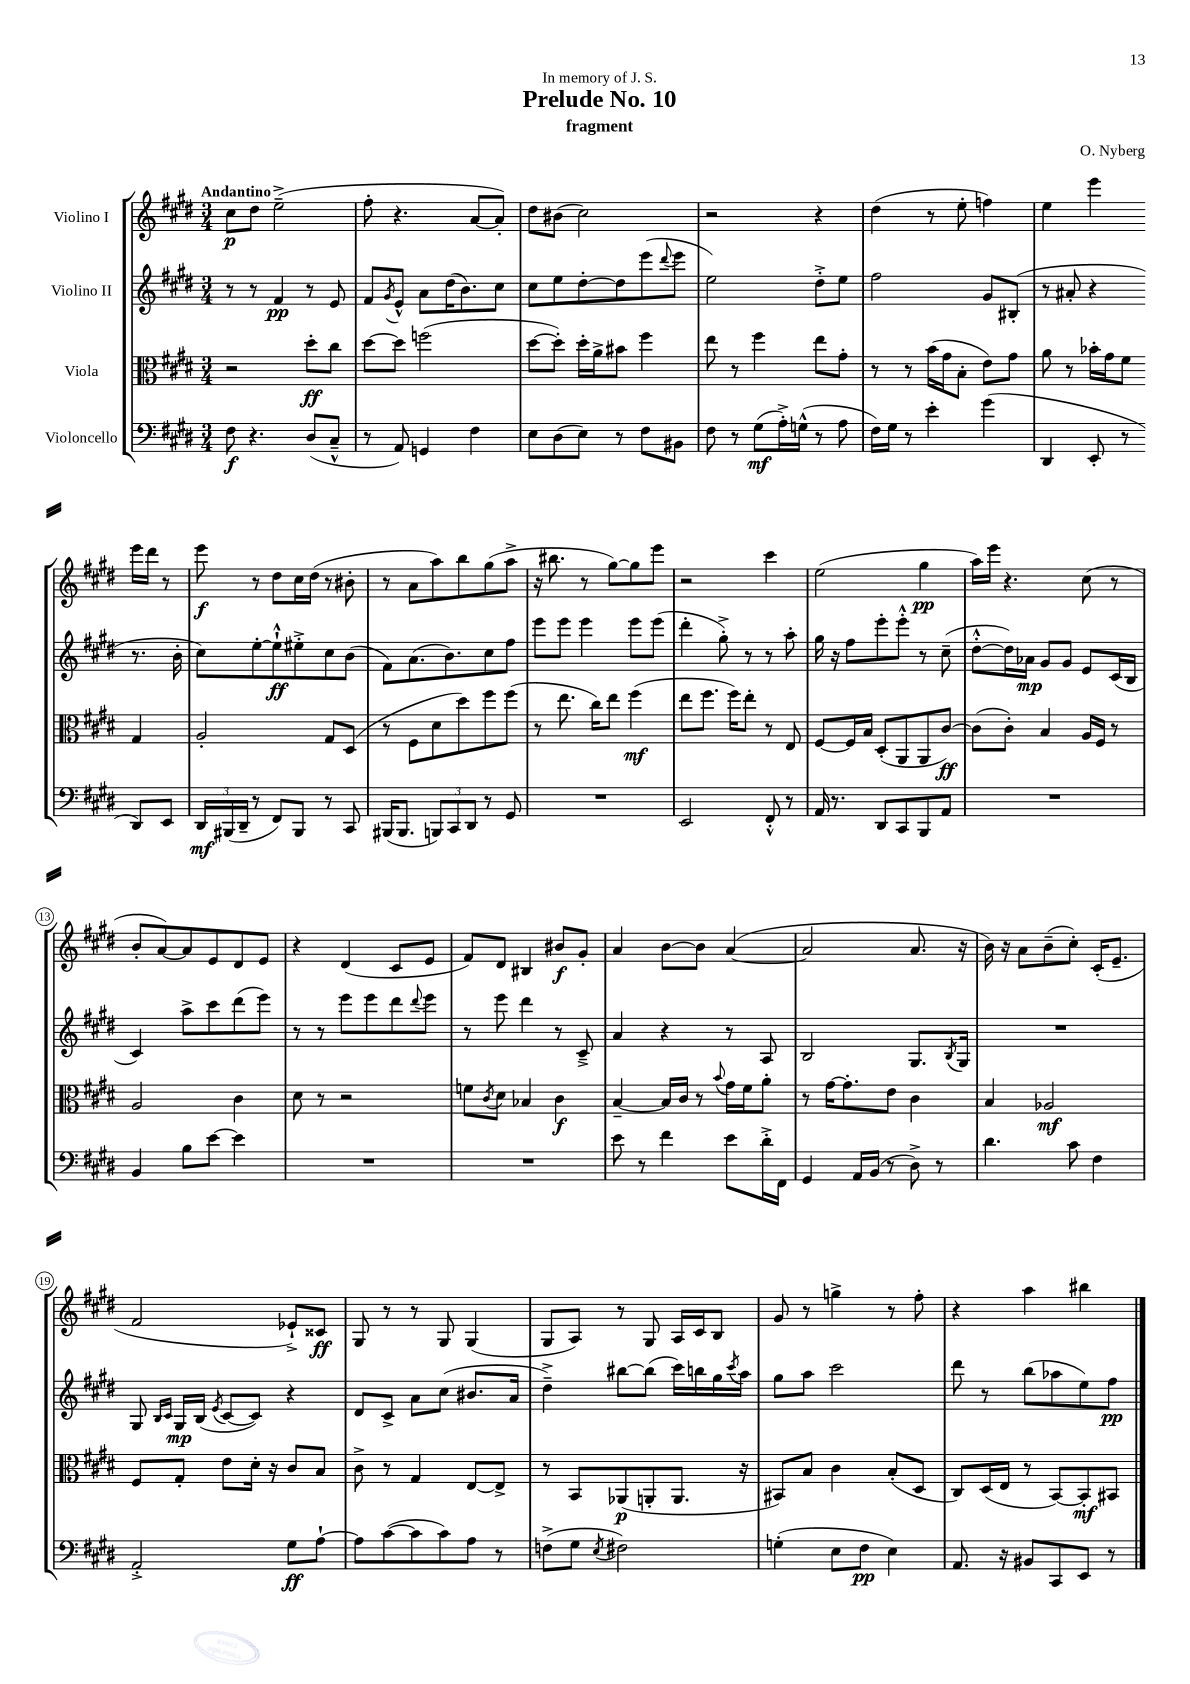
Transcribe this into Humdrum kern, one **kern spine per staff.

**kern	**dynam	**kern	**dynam	**kern	**dynam	**kern	**dynam
*part4	*part4	*part3	*part3	*part2	*part2	*part1	*part1
*staff4	*staff4	*staff3	*staff3	*staff2	*staff2	*staff1	*staff1
*I"Violoncello	*	*I"Viola	*	*I"Violino II	*	*I"Violino I	*
*clefF4	*	*clefC3	*	*clefG2	*	*clefG2	*
*k[f#c#g#d#]	*	*k[f#c#g#d#]	*	*k[f#c#g#d#]	*	*k[f#c#g#d#]	*
*M3/4	*	*M3/4	*	*M3/4	*	*M3/4	*
=1	=1	=1	=1	=1	=1	=1	=1
!	!	!	!	!	!	!LO:TX:a:B:t=Andantino	!
8F#\	f	2r	.	8r	.	8cc#\L	p
4.r	.	.	.	8r	.	8dd#\J	.
.	.	.	.	4f#/	pp	(2ee~^\	.
(8D#/L	.	8dd#'\L	ff	8r	.	.	.
8C#~^^/J	.	8cc#\J	.	8e/	.	.	.
=2	=2	=2	=2	=2	=2	=2	=2
8r	.	[8dd#\L	.	8f#/L	.	8ff#'\	.
.	.	.	.	8qg#/	.	.	.
8AA/)	.	8dd#\J]	.	8e^^/J	.	4.r	.
4GGn/	.	(2ffn\	.	8a\L	.	.	.
.	.	.	.	(16dd#\K	.	.	.
.	.	.	.	8.b\)	.	.	.
4F#\	.	.	.	.	.	[8a/L	.
.	.	.	.	8cc#\J	.	8a'/J])	.
=3	=3	=3	=3	=3	=3	=3	=3
8E\L	.	[8dd#\L	.	8cc#\L	.	8dd#\L	.
(8D#\	.	8dd#'\J])	.	8ee\	.	(8b#X\J	.
8E\J)	.	16dd#'\LL	.	[8dd#'\	.	2cc#\)	.
.	.	16a^\J	.	.	.	.	.
8r	.	8b#X\J	.	8dd#\]	.	.	.
8F#\L	.	4ff#\	.	(8eee\	.	.	.
.	.	.	.	8qqddd#/	.	.	.
8BB#X\J	.	.	.	8eee\J	.	.	.
=4	=4	=4	=4	=4	=4	=4	=4
8F#\	.	8ee\	.	2ee\)	.	2r	.
8r	.	8r	.	.	.	.	.
(8G#\L	mf	4ff#\	.	.	.	.	.
16A'^\L)	.	.	.	.	.	.	.
(16Gn^^\JJ	.	.	.	.	.	.	.
8r	.	8ee\L	.	8dd#'^\L	.	4r	.
8A\	.	8g#'\J	.	8ee\J	.	.	.
=5	=5	=5	=5	=5	=5	=5	=5
16F#\LL)	.	8r	.	2ff#\	.	(4dd#\	.
16G#\JJ	.	.	.	.	.	.	.
8r	.	8r	.	.	.	.	.
4e'\	.	(16b\LL	.	.	.	8r	.
.	.	16g#\J	.	.	.	.	.
.	.	8B'\J	.	.	.	8ee'\	.
(4g#\	.	8e\L)	.	8g#/L	.	4ffn\)	.
.	.	8g#\J	.	(8B#X'/J	.	.	.
=6	=6	=6	=6	=6	=6	=6	=6
4DD#/	.	8a\	.	8r	.	4ee\	.
.	.	8r	.	8a#X'/	.	.	.
8EE'/	.	16b-X'\LL	.	4r	.	4eee\	.
.	.	16g#\J	.	.	.	.	.
8r	.	8f#\J	.	.	.	.	.
8DD#/L)	.	4G#/	.	8.r	.	16eee\LL	.
.	.	.	.	.	.	16ddd#\JJ	.
8EE/J	.	.	.	.	.	8r	.
.	.	.	.	16b'\	.	.	.
!!LO:LB:g=z
=7	=7	=7	=7	=7	=7	=7	=7
24DD#/LL	mf	2A'/	.	8cc#\L)	.	8eee\	f
(24BBB#X/	.	.	.	.	.	.	.
24DD#~/JJ	.	.	.	.	.	.	.
8r	.	.	.	[8ee'\	.	8r	.
8FF#/L)	.	.	.	8ee`^^\]	ff	8dd#\L	.
8BBB#/J	.	.	.	8ee#X'^\	.	16cc#\L	.
.	.	.	.	.	.	(16dd#\JJ	.
8r	.	8G#/L	.	8cc#\	.	8r	.
8CC#/	.	(8D#/J	.	(8b\J	.	8b#X'\	.
=8	=8	=8	=8	=8	=8	=8	=8
(16BBB#X/KL	.	8r	.	8f#\L)	.	8r	.
8.BBB#/J	.	.	.	.	.	.	.
.	.	8F#\L	.	(8.a\	.	8a\L	.
12BBBn/L)	.	8d#\	.	.	.	8aa\)	.
.	.	.	.	8.b\)	.	.	.
12CC#/	.	.	.	.	.	.	.
.	.	8dd#\)	.	.	.	8bb\	.
12DD#/J	.	.	.	.	.	.	.
8r	.	8ff#\	.	8cc#\	.	(8gg#\	.
8GG#/	.	(8ff#\J	.	8ff#\J	.	8aa^\J	.
=9	=9	=9	=9	=9	=9	=9	=9
2.r	.	8r	.	8eee\L	.	16r	.
.	.	.	.	.	.	8.bb#X\	.
.	.	8.ee\	.	8eee\J	.	.	.
.	.	.	.	4eee\	.	8r	.
.	.	16cc#\KL)	.	.	.	.	.
.	.	8ee\J	.	.	.	[8gg#\L)	.
.	.	(4ff#\	mf	8eee\L	.	8gg#\]	.
.	.	.	.	(8eee\J	.	8eee\J	.
=10	=10	=10	=10	=10	=10	=10	=10
2EE/	.	8ee\L	.	4ddd#'\	.	2r	.
.	.	8.ff#\J	.	.	.	.	.
.	.	.	.	8gg#'^\)	.	.	.
.	.	16ff#\KL)	.	.	.	.	.
.	.	8ee'\J	.	8r	.	.	.
8FF#'^^/	.	8r	.	8r	.	4ccc#\	.
8r	.	8E/	.	8aa'\	.	.	.
=11	=11	=11	=11	=11	=11	=11	=11
16AA/	.	[8F#/L	.	16gg#\	.	(2ee\	.
8.r	.	.	.	16r	.	.	.
.	.	16F#/L]	.	8ff#\L	.	.	.
.	.	16B/JJ	.	.	.	.	.
8DD#/L	.	(8D#'/L	.	8eee'\	.	.	.
8CC#/	.	8AA/	.	8eee'^^\J	.	.	.
8BBB/	.	8AA/	.	8r	.	4gg#\	pp
8AA/J	.	[8c#/J)	ff	(8cc#~\	.	.	.
=12	=12	=12	=12	=12	=12	=12	=12
2.r	.	(8c#\L]	.	[8dd#'^^\L	.	16aa\LL)	.
.	.	.	.	.	.	16eee\JJ	.
.	.	8c#'\J)	.	16dd#\L])	.	4.r	.
.	.	.	.	16a-X\JJ	mp	.	.
.	.	4B/	.	8g#/L	.	.	.
.	.	.	.	8g#/J	.	.	.
.	.	16A/LL	.	8e/L	.	(8cc#\	.
.	.	16F#/JJ	.	.	.	.	.
.	.	8r	.	(16c#/L	.	8r	.
.	.	.	.	16B/JJ	.	.	.
!!LO:LB:g=z
=13	=13	=13	=13	=13	=13	=13	=13
4BB/	.	2A/	.	4c#/)	.	8b'/L	.
.	.	.	.	.	.	[8a/)	.
8B\L	.	.	.	8aa^\L	.	8a/]	.
[8e\J	.	.	.	8ccc#\	.	8e/	.
4e\]	.	4c#\	.	(8ddd#\	.	8d#/	.
.	.	.	.	8eee\J)	.	8e/J	.
=14	=14	=14	=14	=14	=14	=14	=14
2.r	.	8d#\	.	8r	.	4r	.
.	.	8r	.	8r	.	.	.
.	.	2r	.	8eee\L	.	(4d#/	.
.	.	.	.	8eee\	.	.	.
.	.	.	.	8ddd#\	.	8c#/L	.
.	.	.	.	8qqddd#/	.	.	.
.	.	.	.	8eee\J	.	8e/J	.
=15	=15	=15	=15	=15	=15	=15	=15
2.r	.	8fn\L	.	8r	.	8f#/L)	.
.	.	8qc#/	.	.	.	.	.
.	.	8d#\J	.	8eee\	.	8d#/J	.
.	.	4B-X/	.	4ddd#\	.	4B#X/	.
.	.	4c#\	f	8r	.	8b#X/L	f
.	.	.	.	8c#~^/	.	8g#'/J	.
=16	=16	=16	=16	=16	=16	=16	=16
8e\	.	[4B~/	.	4a/	.	4a/	.
8r	.	.	.	.	.	.	.
4f#\	.	16B/LL]	.	4r	.	[8b\L	.
.	.	16c#/JJ	.	.	.	.	.
.	.	8r	.	.	.	8b\J]	.
.	.	8qqb/	.	.	.	.	.
8e\L	.	16g#\LL	.	8r	.	([4a/	.
.	.	16f#\J	.	.	.	.	.
16d#'^\L	.	8a'\J	.	8A/	.	.	.
16FF#\JJ	.	.	.	.	.	.	.
=17	=17	=17	=17	=17	=17	=17	=17
4GG#/	.	8r	.	2B/	.	2a/]	.
.	.	[16g#\KL	.	.	.	.	.
.	.	8.g#'\]	.	.	.	.	.
16AA/LL	.	.	.	.	.	.	.
(16BB/JJ	.	.	.	.	.	.	.
8r	.	8e\J	.	.	.	.	.
8D#^\)	.	4c#\	.	8.G#/L	.	8.a/	.
8r	.	.	.	.	.	.	.
.	.	.	.	8qB/	.	.	.
.	.	.	.	16G#/Jk	.	16r	.
=18	=18	=18	=18	=18	=18	=18	=18
4.d#\	.	4B/	.	2.r	.	16b\)	.
.	.	.	.	.	.	16r	.
.	.	.	.	.	.	8a\L	.
.	.	2A-X/	mf	.	.	(8b~\	.
8c#\	.	.	.	.	.	8cc#'\J)	.
4F#\	.	.	.	.	.	(16c#'/KL	.
.	.	.	.	.	.	8.e~/J	.
!!LO:LB:g=z
=19	=19	=19	=19	=19	=19	=19	=19
2AA'^/	.	8F#/L	.	8G#/	.	2f#/	.
.	.	.	.	16qqB/LL	.	.	.
.	.	.	.	16qqc#/JJ	.	.	.
.	.	8G#'/J	.	16G#/LL	mp	.	.
.	.	.	.	(16B/JJ	.	.	.
.	.	.	.	8qe/	.	.	.
.	.	8e\L	.	[8c#/L	.	.	.
.	.	16d#'\Jk	.	8c#/J])	.	.	.
.	.	16r	.	.	.	.	.
8G#\L	ff	8c#/L	.	4r	.	8e-X`^/L)	.
[8A`\J	.	8B/J	.	.	.	8c##X/J	ff
=20	=20	=20	=20	=20	=20	=20	=20
8A\L]	.	8c#^\	.	8d#/L	.	8G#/	.
([8c#\	.	8r	.	8c#^/J	.	8r	.
8c#\]	.	4G#/	.	8a\L	.	8r	.
8c#\)	.	.	.	(8cc#\J	.	8G#/	.
8A\J	.	[8E/L	.	8.b#X/L	.	(4G#/	.
8r	.	8E^/J]	.	.	.	.	.
.	.	.	.	16a/Jk	.	.	.
=21	=21	=21	=21	=21	=21	=21	=21
(8Fn^\L	.	8r	.	4dd#~^\)	.	8G#/L	.
8G#\J	.	8BB/L	.	.	.	8A/J)	.
8qE/	.	.	.	.	.	.	.
2F#X\)	.	(8AA-X/	p	[8bb#X\L	.	8r	.
.	.	8AAn'/	.	(8bb#\J]	.	8G#/	.
.	.	8.AA/J	.	16ccc#\LL)	.	16A/LL	.
.	.	.	.	16bbn\	.	16c#/J	.
.	.	.	.	16gg#\	.	8B/J	.
.	.	.	.	8qccc#/	.	.	.
.	.	16r	.	16aa\JJ	.	.	.
=22	=22	=22	=22	=22	=22	=22	=22
(4Gn'\	.	8BB#X/L)	.	8gg#\L	.	8g#/	.
.	.	8B/J	.	8aa\J	.	8r	.
8E\L	.	4c#\	.	2ccc#\	.	4ggn^\	.
8F#\J	pp	.	.	.	.	.	.
4E\)	.	(8B'/L	.	.	.	8r	.
.	.	8D#/J	.	.	.	8ff#'\	.
=23	=23	=23	=23	=23	=23	=23	=23
8.AA/	.	8C#/L)	.	8ddd#\	.	4r	.
.	.	(16D#/L	.	8r	.	.	.
16r	.	16E/JJ	.	.	.	.	.
8BB#X/L	.	8r	.	(8bb\L	.	4aa\	.
8CC#/	.	[8BB/L)	.	8aa-X\	.	.	.
8EE/J	.	8BB'/]	mf	8ee\)	.	4bb#X\	.
8r	.	8BB#X/J	.	8ff#\J	pp	.	.
==	==	==	==	==	==	==	==
*-	*-	*-	*-	*-	*-	*-	*-
